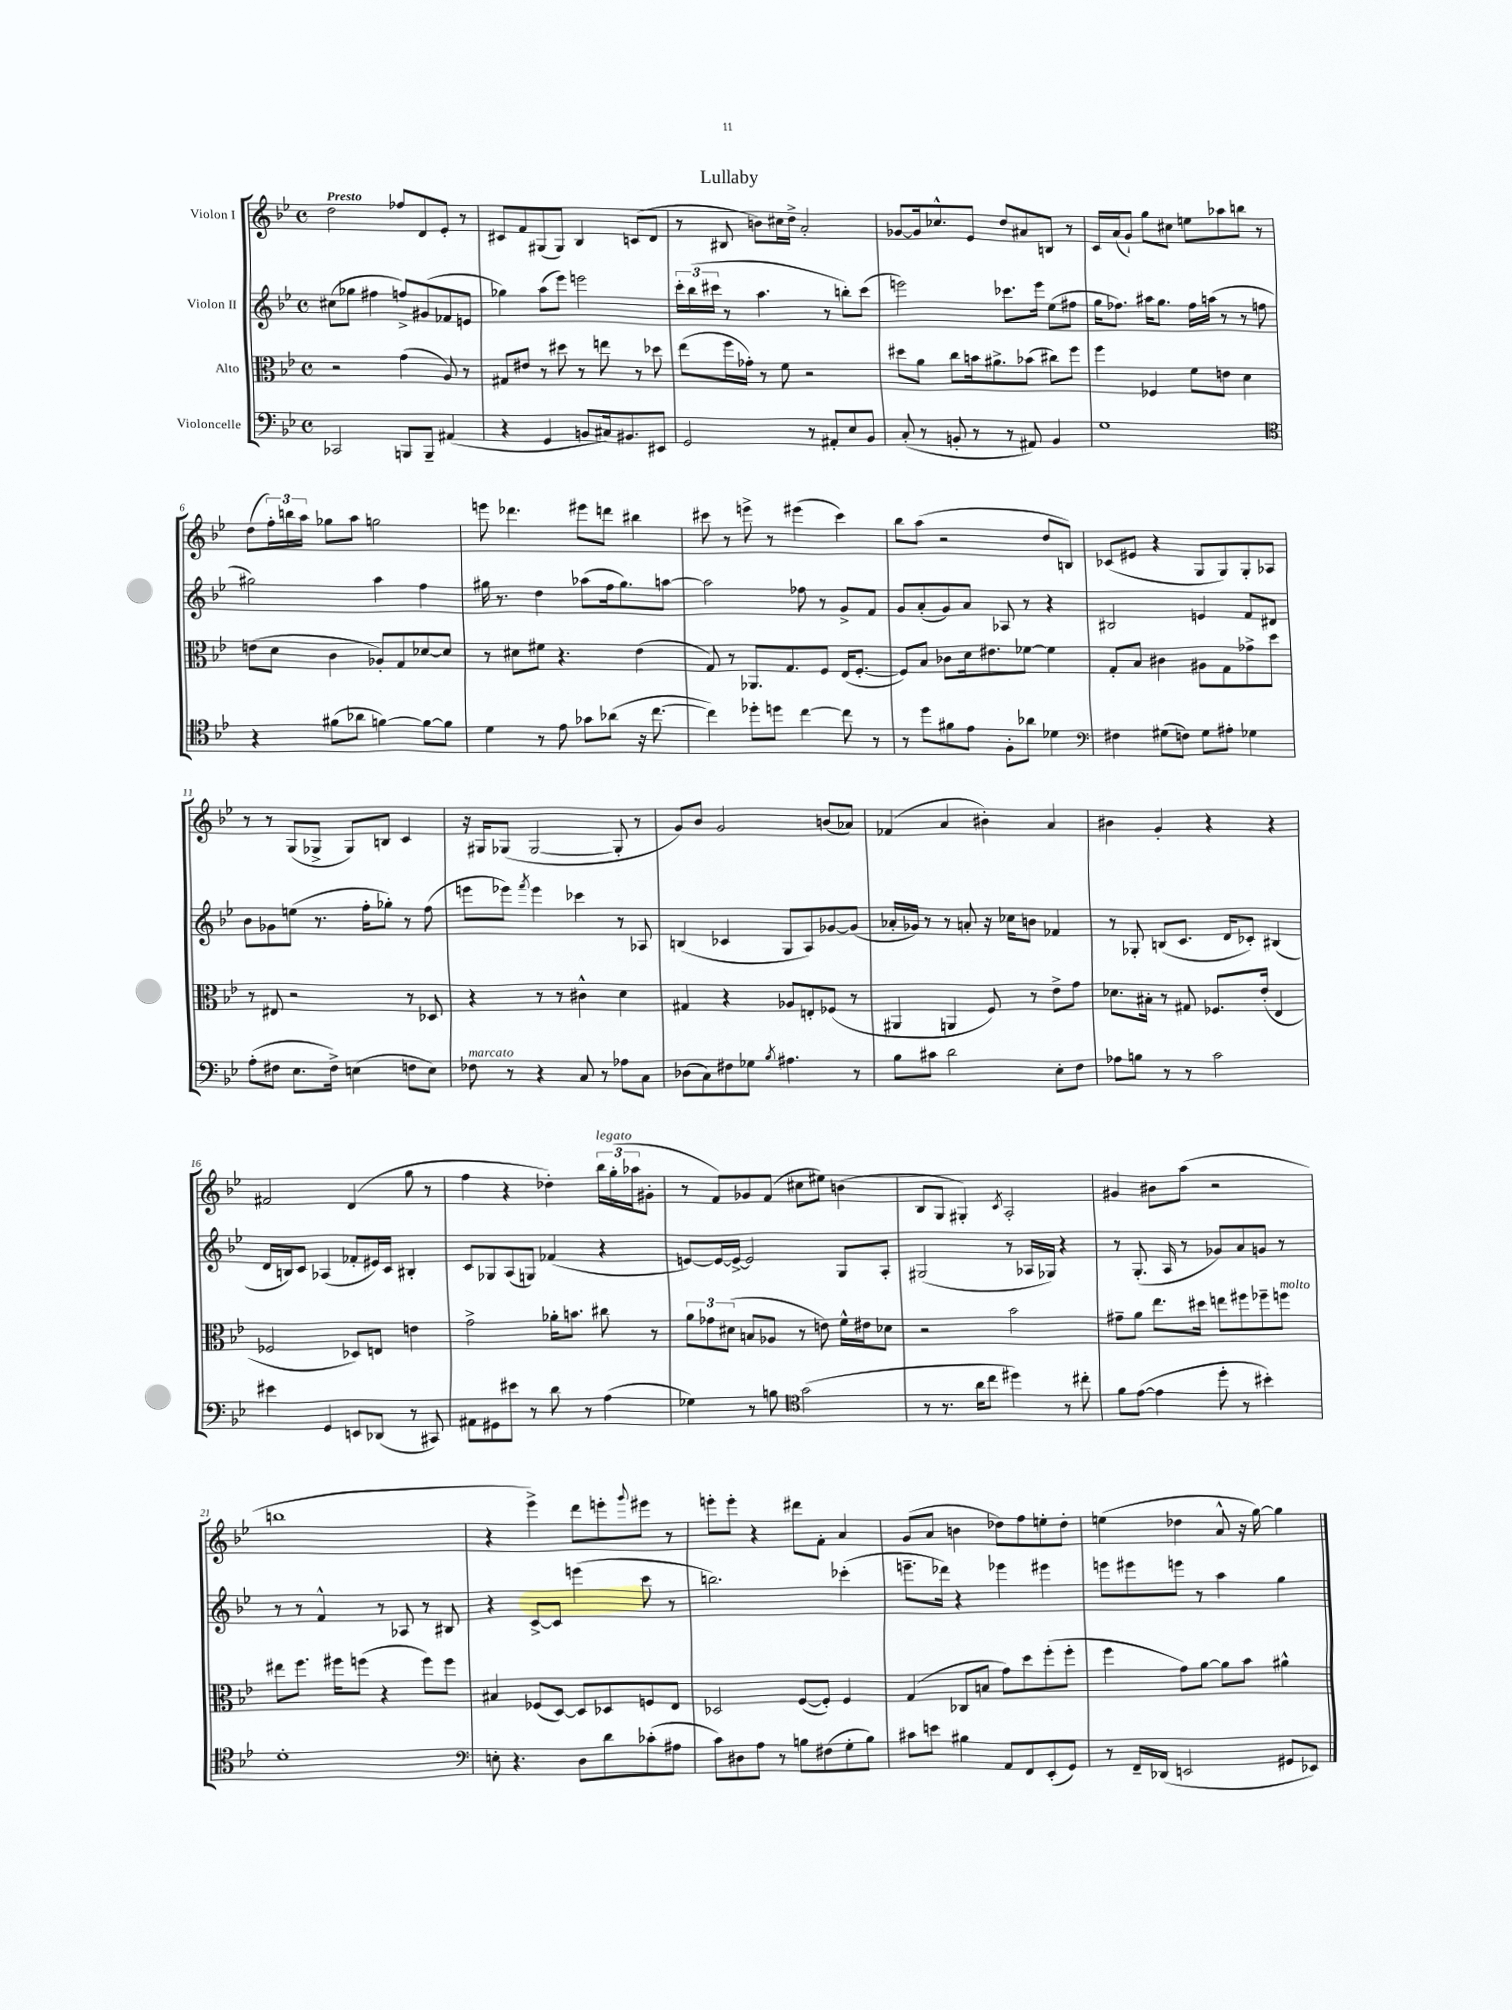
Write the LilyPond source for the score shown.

\header { title = "Lullaby" }
<<
\new StaffGroup <<
\new Staff = "s0" \with { instrumentName = "Violon I" } {
    \clef treble \key bes \major \defaultTimeSignature \time 4/4 \tempo "Presto"
    d''2 fes''8 d'8 ees'8-. r8 |
    cis'8 f'8 gis8( gis8) bes4 c'8( d'8 |
    r8 bis8 b'8) cis''16 d''16-> a'2-. |
    ges'8~ ges'16 ces''8.-^ ees'8 d''8 ais'8 b8 r8 |
    c'16 a'16( g'8-!) g''8 cis''8 e''8 aes''8 b''8 r8 |
    d''8( \tuplet 3/2 { f''16-.) b''16 a''16 } ges''8 a''8 g''2 |
    e'''8 des'''4. eis'''8 d'''8 bis''4 |
    cis'''8 r8 e'''8-> r8 eis'''4( cis'''4) |
    bes''8 a''8( r2 d''8 b8) |
    ces'8( eis'8 r4 g8 g8) g8-. aes8 |
    r8 r8 g8( ges8-> ges8) b8 c'4 |
    r16 gis16 ges8( ges2~ ges8-. r8 |
    g'8) bes'8 g'2 b'8( aes'8) |
    fes'4( a'4 bis'4-.) a'4 |
    bis'4 g'4-. r4 r4 |
    fis'2 d'4( g''8 r8 |
    f''4 r4 des''4-.) \tuplet 3/2 { bes''16^\markup { \italic "legato" } g''16-.( aes''16 } gis'8-. |
    r8 f'8) ges'8 f'8( cis''8 eis''8) b'4( |
    bes8 g8 gis4-.) \acciaccatura { c'8 } a2-. |
    gis'4 bis'8 a''8( r2 |
    b''1 |
    r4 ees'''4->) d'''8 e'''8-. \appoggiatura { g'''8 } eis'''8 r8 |
    e'''8-. e'''8-. r4 dis'''8 f'8-. a'4 |
    g'8( a'8 b'4 des''8) f''8 e''8-. des''8-. |
    e''4( des''4 a'8-^ r16 g''16~) g''4 \bar "|." |
}
\new Staff = "s1" \with { instrumentName = "Violon II" } {
    \clef treble \key bes \major \defaultTimeSignature \time 4/4
    cis''8( ges''8 fis''4 f''8->) gis'8( fes'8 e'8 |
    ges''4) a''8( ees'''8) e'''2 |
    \tuplet 3/2 { c'''16-. bes''16( cis'''16 } r8 a''4. r8 b''8-.) cis'''8( |
    e'''2) ces'''8. e'''16 ees''8( fis''8 |
    g''16 fes''8.) ais''16 g''8. fes''16 a''16( r8 r8 f''8 |
    gis''2) a''4 f''4 |
    gis''16 r8. d''4 aes''8( f''16 gis''8.) a''8~ |
    a''2 fes''8 r8 g'8-> f'8 |
    g'8 a'8-.( g'8) a'8 aes8 r8 r4 |
    bis2 e'4 f'8 dis'8 |
    bes'8 ges'8 e''8( r8. f''16-. ges''8-.) r8 f''8( |
    e'''8 ees'''8) \acciaccatura { f'''8 } ees'''4 ces'''4 r8 aes8 |
    b4( ces'4 g8 a8) ges'8~ ges'8( |
    aes'16-. ges'16) r8 r8 a'8-. r16 ces''16 b'8 fes'4 |
    r8 ges8-. b8( c'8. d'16 ces'8-.) bis4( |
    d'16 b16) c'8 aes4( fes'8-. eis'16) c'16 bis4-. |
    c'8 ges8 a8( g8) fes'4( r4 |
    e'8~) e'16~ e'16~-> e'2 g8 a8-. |
    gis2( r8 aes16 ges16) r4 |
    r8 g8.-.( a16 r8 ges'8) a'8 g'8 r8 |
    r8 r8 f'4-^ r8 aes8 r8 bis8 |
    r4 c'8~-> c'8 e'''4( c'''8 r8 |
    b''2.) ces'''4-.( |
    e'''8.-- des'''16) r4 ees'''4 eis'''4 |
    e'''8 eis'''8 e'''8 r8 a''4 g''4 \bar "|." |
}
\new Staff = "s2" \with { instrumentName = "Alto" } {
    \clef alto \key bes \major \defaultTimeSignature \time 4/4
    r2 g'4( a8) r8 |
    gis8 eis'8 r8 dis''8 r8 e''8 r8 des''8 |
    ees''8( f''16 ges'16-.) r8 f'8 r2 |
    dis''8 a'8 c''8 b'16 ais'8.-> bes'8( cis''8) f''8 |
    f''4 fes4 f'8 e'8 d'4 |
    e'8( d'8 c'4 aes8-.) g8 des'8~ des'8 |
    r8 dis'8 fis'8 r4. ees'4( |
    g8) r8 aes,8. g8. f8 ees16( f8.~-. |
    f8) bes8 ces'8 d'16 eis'8. fes'8~ fes'4 |
    g8-. bes8 cis'4 ais8 g8 ges'8-> d''8 |
    r8 eis8 r2 r8 des8 |
    r4 r8 r8 cis'4-^ d'4 |
    gis4 r4 aes8 e8-. fes8( r8 |
    ais,4 a,4 f8) r8 ees'8-> g'8 |
    des'8. bis16-. r8 gis8 fes8. ees'16-.( ees4 |
    fes2 des8) e8 e'4 |
    g'2-> aes'16-. b'8. cis''8 r8 |
    \tuplet 3/2 { a'8 ges'8 dis'8( } b8 aes8 r8 e'8) f'16-^ eis'16 des'8 |
    r2 bes'2 |
    gis'8-- a'8 ees''8. dis''16 e''8 fis''8 fes''8-- f''8^\markup { \italic "molto" } |
    eis''8 f''8. fis''16 f''8( r4 f''8) f''8 |
    bis4 fes8( d8~) d8 des8 f8 ees8 |
    des2 f8~( f8-.) f4 |
    g4( ces8 b8 g'8) d''8 f''8-.( f''8-. |
    f''4 g'8) a'8~ a'8 bes'8 ais'4-^ \bar "|." |
}
\new Staff = "s3" \with { instrumentName = "Violoncelle" } {
    \clef bass \key bes \major \defaultTimeSignature \time 4/4
    ces,2 b,,8 b,,8-- ais,4( |
    r4 g,4 b,8 cis16) bis,8. eis,8 |
    g,2 r8 ais,8-. ees8 bes,8 |
    c8-.( r8 b,8-. r8 r8 ais,8) b,4 |
    g1 |
    \clef tenor r4 fis'8( aes'8 f'4~) f'8~ f'8 |
    d'4 r8 ees'8 ges'8 aes'8( r16 c''8.~ |
    c''4) des''8-. d''8 c''4~ c''8 r8 |
    r8 d''8 fis'8 ees'8 f8-. aes'8 des'4 |
    \clef bass fis4 gis8( f8) gis8 ais8-. ges4 |
    a8-.( fis8 ees8. fis16->) e4( f8 e8) |
    fes8^\markup { \italic "marcato" } r8 r4 c8 r8 aes8 c8 |
    des8( c8) fis8 ges8 \acciaccatura { bes8 } ais4. r8 |
    bes8 cis'8 d'2 ees8-. f8 |
    aes8 b8 r8 r8 c'2 |
    eis'4 g,4 e,8 des,8( r8 cis,8) |
    ais,8 gis,8 eis'8 r8 d'8 r8 a4( |
    ges4) r8 b8 \clef tenor g'2( |
    r8 r8. a'16 c''8 dis''4) r8 cis''8-. |
    f'8 ees'8~( ees'4 d''8-. r8 bis'4-.) |
    d'1-. |
    \clef bass e8-. r4. d8 d'8 ces'8-.( ais8 |
    c'8) dis8 a8 r8 b8 fis8( g8-. b8) |
    cis'8 e'8 bis4 a,8 f,8 ees,8-.( g,8) |
    r8 f,16-- des,16( e,2 gis,8 ees,8) \bar "|." |
}
>>
>>
